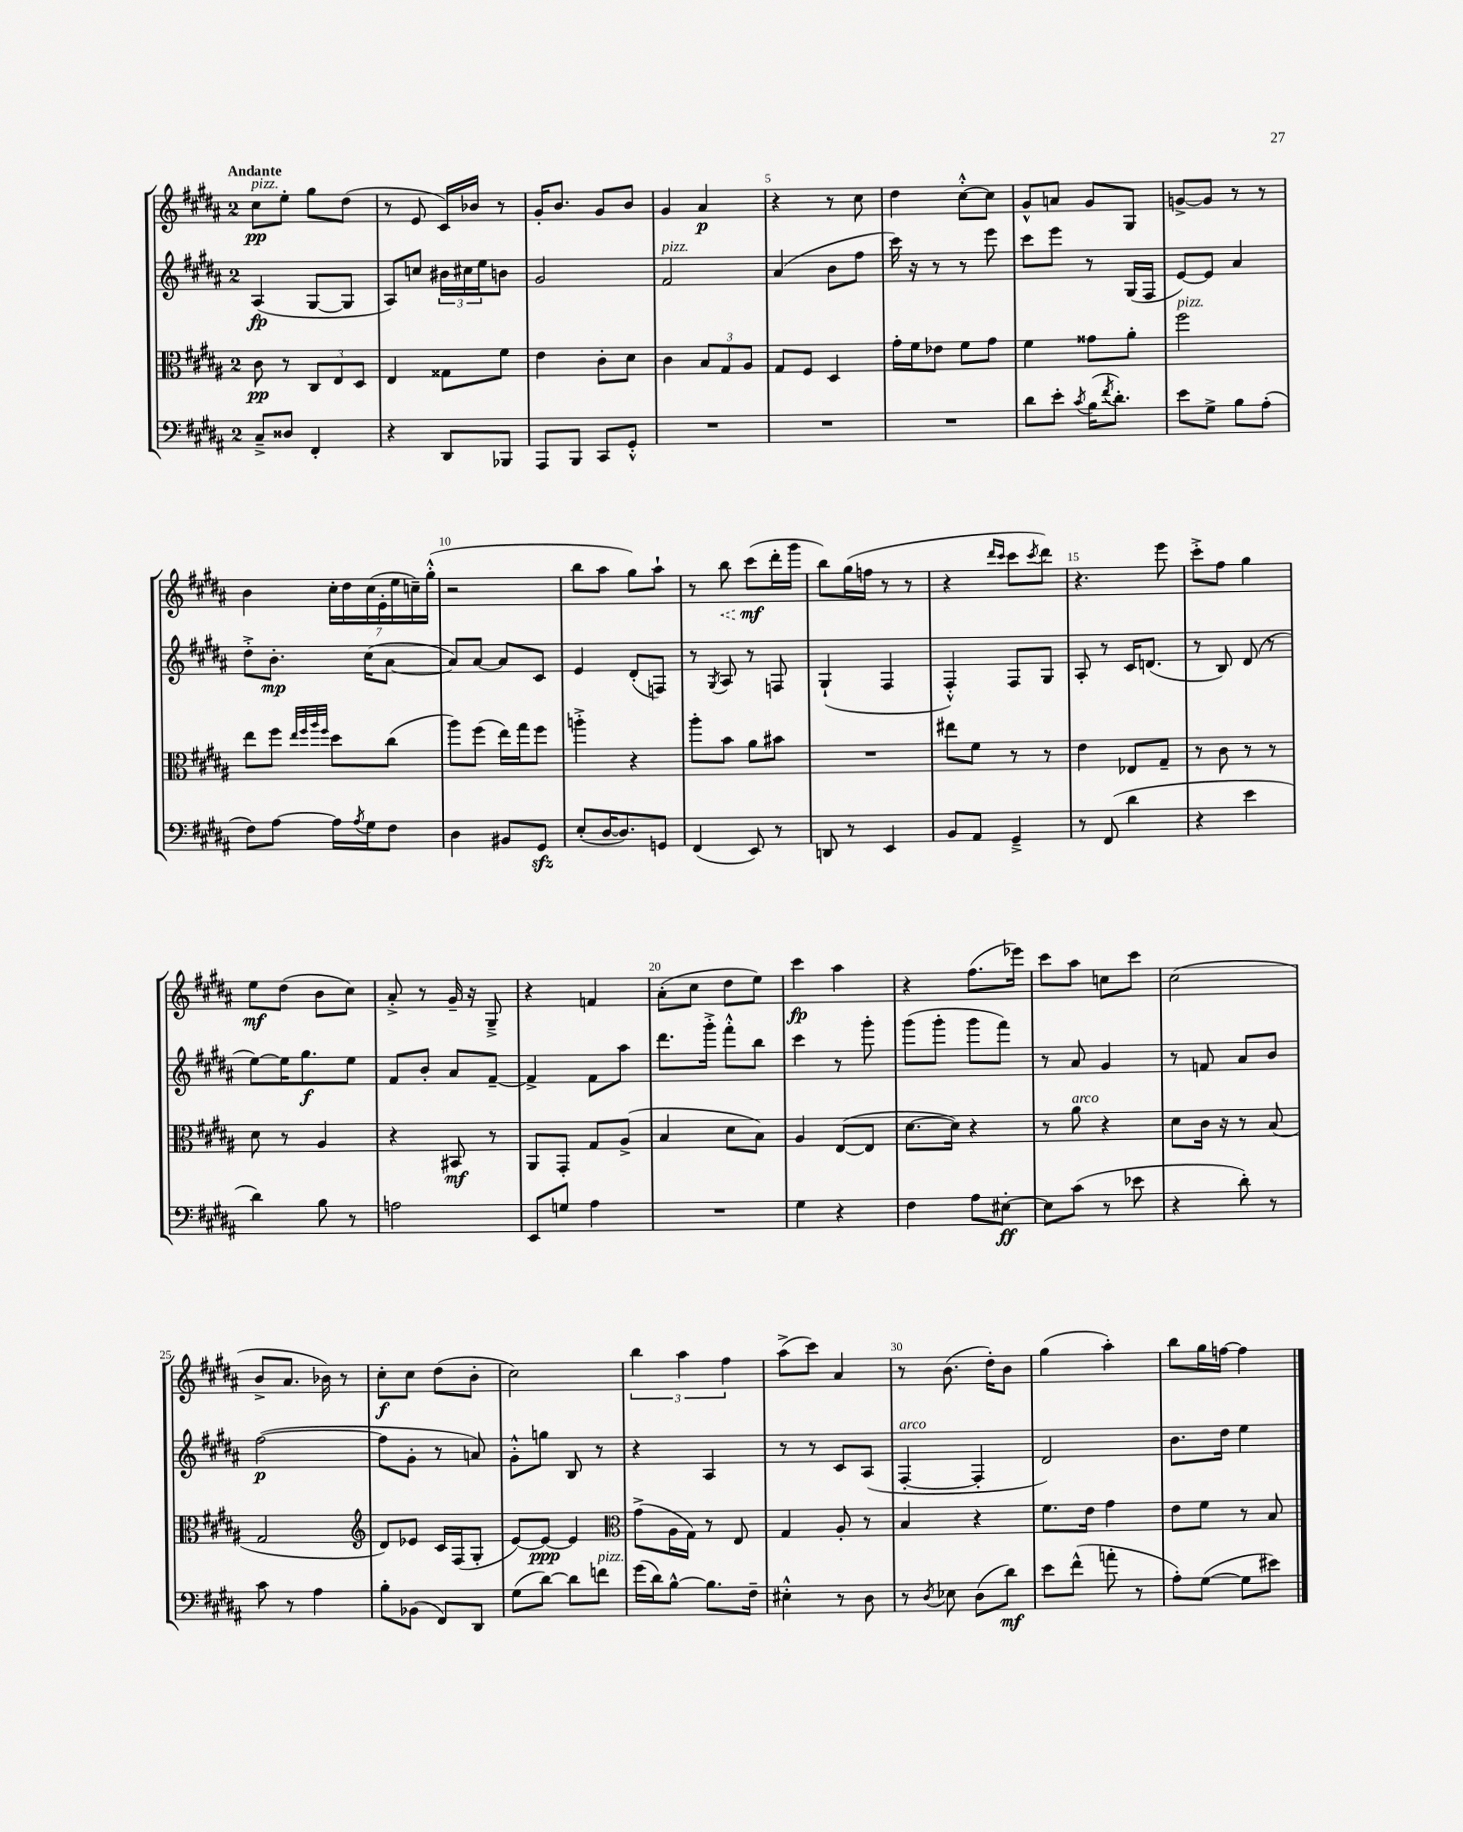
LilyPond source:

<<
\new StaffGroup <<
\new Staff = "s0" {
    \clef treble \key b \major \once \override Staff.TimeSignature.style = #'single-digit \time 2/4 \tempo "Andante"
    cis''8\pp^\markup { \italic "pizz." } e''8-. gis''8 dis''8( |
    r8 e'8 cis'16) bes'16 r8 |
    gis'16-. b'8. gis'8 b'8 |
    gis'4 ais'4\p |
    r4 r8 cis''8 |
    dis''4 cis''8~-.-^ cis''8 |
    gis'8-^ a'8 gis'8 gis8 |
    g'8~-> g'8 r8 r8 |
    b'4 \tuplet 7/4 { cis''16-. dis''16 cis''16( e'16-. e''16 c''16--) gis''16-.-^( } |
    r2 |
    b''8 ais''8 gis''8) ais''8-! |
    r8 \once \override Hairpin.style = #'dashed-line b''8\< cis'''8\mf\!( dis'''16-. gis'''16 |
    b''8) gis''16( f''16 r8 r8 |
    r4 \grace { dis'''16 cis'''16 } cis'''8 \acciaccatura { cis'''8 } dis'''8) |
    r4. e'''8 |
    cis'''8-.-> fis''8 gis''4 |
    e''8\mf dis''8( b'8 cis''8) |
    ais'8-.-> r8 gis'16-- r16 gis8---> |
    r4 f'4 |
    ais'8-.( cis''8 dis''8 e''8) |
    cis'''4\fp ais''4 |
    r4 fis''8.( ees'''16) |
    cis'''8 ais''8 c''8 cis'''8 |
    cis''2( |
    b'8-> ais'8. bes'16) r8 |
    cis''8-.\f cis''8 dis''8( b'8-. |
    cis''2) |
    \tuplet 3/2 { b''4 ais''4 fis''4 } |
    ais''8->( cis'''8) ais'4 |
    r8 b'8.( dis''16-.) b'8 |
    gis''4( ais''4-.) |
    b''8 gis''16 f''16~ f''4 \bar "|." |
}
\new Staff = "s1" {
    \clef treble \key b \major \once \override Staff.TimeSignature.style = #'single-digit \time 2/4
    ais4\fp( gis8~ gis8 |
    ais8) c''8 \tuplet 3/2 { bis'16 cis''16 e''16 } b'8 |
    gis'2 |
    fis'2^\markup { \italic "pizz." } |
    ais'4( b'8 fis''8 |
    cis'''16) r16 r8 r8 e'''8 |
    cis'''8 e'''8 r8 gis16( fis16 |
    e'8~) e'8 ais'4 |
    dis''8-.-> b'8.-.\mp cis''16( ais'8~ |
    ais'8) ais'8~ ais'8 cis'8 |
    e'4 dis'8-.( f8) |
    r8 \acciaccatura { gis8 } ais8 r8 f8 |
    gis4-!( fis4 |
    fis4-.-^) fis8 gis8 |
    ais8-. r8 cis'16 d'8.( |
    r8 b8) dis'8( r8 |
    e''8~) e''16 gis''8.\f e''8 |
    fis'8 b'8-. ais'8 fis'8~-- |
    fis'4-> fis'8 ais''8 |
    dis'''8. gis'''16-.-> fis'''8-.-^ b''8 |
    cis'''4 r8 gis'''8-. |
    gis'''8( gis'''8-. gis'''8 fis'''8) |
    r8 ais'8 gis'4 |
    r8 f'8 ais'8 b'8 |
    fis''2~\p( |
    fis''8 gis'8-. r8 a'8) |
    gis'8-.-^ g''8 b8 r8 |
    r4 ais4 |
    r8 r8 cis'8 ais8( |
    fis4~-.^\markup { \italic "arco" } fis4-. |
    dis'2) |
    b'8. dis''16 e''4 \bar "|." |
}
\new Staff = "s2" {
    \clef alto \key b \major \once \override Staff.TimeSignature.style = #'single-digit \time 2/4
    cis'8\pp r8 \tuplet 3/2 { cis8 e8 dis8 } |
    e4 gisis8 fis'8 |
    e'4 cis'8-. dis'8 |
    cis'4 \tuplet 3/2 { b8 gis8 ais8 } |
    gis8 fis8 dis4 |
    gis'16-. fis'16 ees'8 fis'8 gis'8 |
    fis'4 gisis'8 ais'8-. |
    fis''2^\markup { \italic "pizz." } |
    e''8 fis''8 \grace { e''32 fis''32 ais''32 fis''32 } dis''8 cis''8( |
    ais''8) fis''8( e''16) gis''16 fis''8 |
    a''4-.-> r4 |
    ais''8-. b'8 ais'8 bis'8 |
    R2 |
    eis''8 fis'8 r8 r8 |
    e'4 ees8 gis8-- |
    r8 cis'8 r8 r8 |
    dis'8 r8 ais4 |
    r4 bis,8\mf r8 |
    ais,8 gis,8-. gis8 ais8->( |
    b4 dis'8 b8) |
    ais4 e8~( e8 |
    dis'8.~ dis'16) r4 |
    r8 ais'8^\markup { \italic "arco" } r4 |
    dis'8 cis'16 r16 r8 b8( |
    gis2 |
    \clef treble dis'8) ees'8 cis'16 fis16( gis8-. |
    e'8~) e'8~\ppp e'4 |
    \clef alto gis'8->( ais16 gis16) r8 e8 |
    gis4 ais8-. r8 |
    b4 r4 |
    fis'8. e'16 gis'4 |
    e'8 fis'8 r8 b8 \bar "|." |
}
\new Staff = "s3" {
    \clef bass \key b \major \once \override Staff.TimeSignature.style = #'single-digit \time 2/4
    cis8---> disis8 fis,4-. |
    r4 dis,8 bes,,8 |
    ais,,8 b,,8 cis,8 gis,8-.-^ |
    R2 |
    R2 |
    R2 |
    dis'8 e'8-. \acciaccatura { cis'8 } b16( \acciaccatura { fis'8 } dis'8.-.) |
    e'8 gis8-> b8 ais8-.( |
    fis8) ais8~ ais16 \acciaccatura { ais8 } gis16 fis8 |
    dis4 bis,8 gis,8\sfz |
    e8-.( dis16~ dis8.) g,8 |
    fis,4( e,8) r8 |
    d,8 r8 e,4 |
    b,8 ais,8 gis,4---> |
    r8 fis,8( dis'4 |
    r4 e'4 |
    dis'4) b8 r8 |
    a2 |
    e,8 g8 ais4 |
    R2 |
    gis4 r4 |
    fis4 ais8 eis8~-.\ff |
    eis8 cis'8( r8 ees'8 |
    r4 dis'8-.) r8 |
    cis'8 r8 ais4 |
    b8-. bes,8( fis,8) dis,8 |
    gis8( dis'8~) dis'8 f'8^\markup { \italic "pizz." } |
    gis'16( dis'16) b8~-^ b8. fis16-- |
    eis4-.-^ r8 dis8 |
    r8 \acciaccatura { dis8 } ees8 dis8( dis'8\mf) |
    e'8 fis'8-^( a'8-. r8 |
    ais8-.) gis8~( gis8 eis'8) \bar "|." |
}
>>
>>
\layout { \context { \Score \override BarNumber.break-visibility = ##(#f #t #t) barNumberVisibility = #(every-nth-bar-number-visible 5) } }
